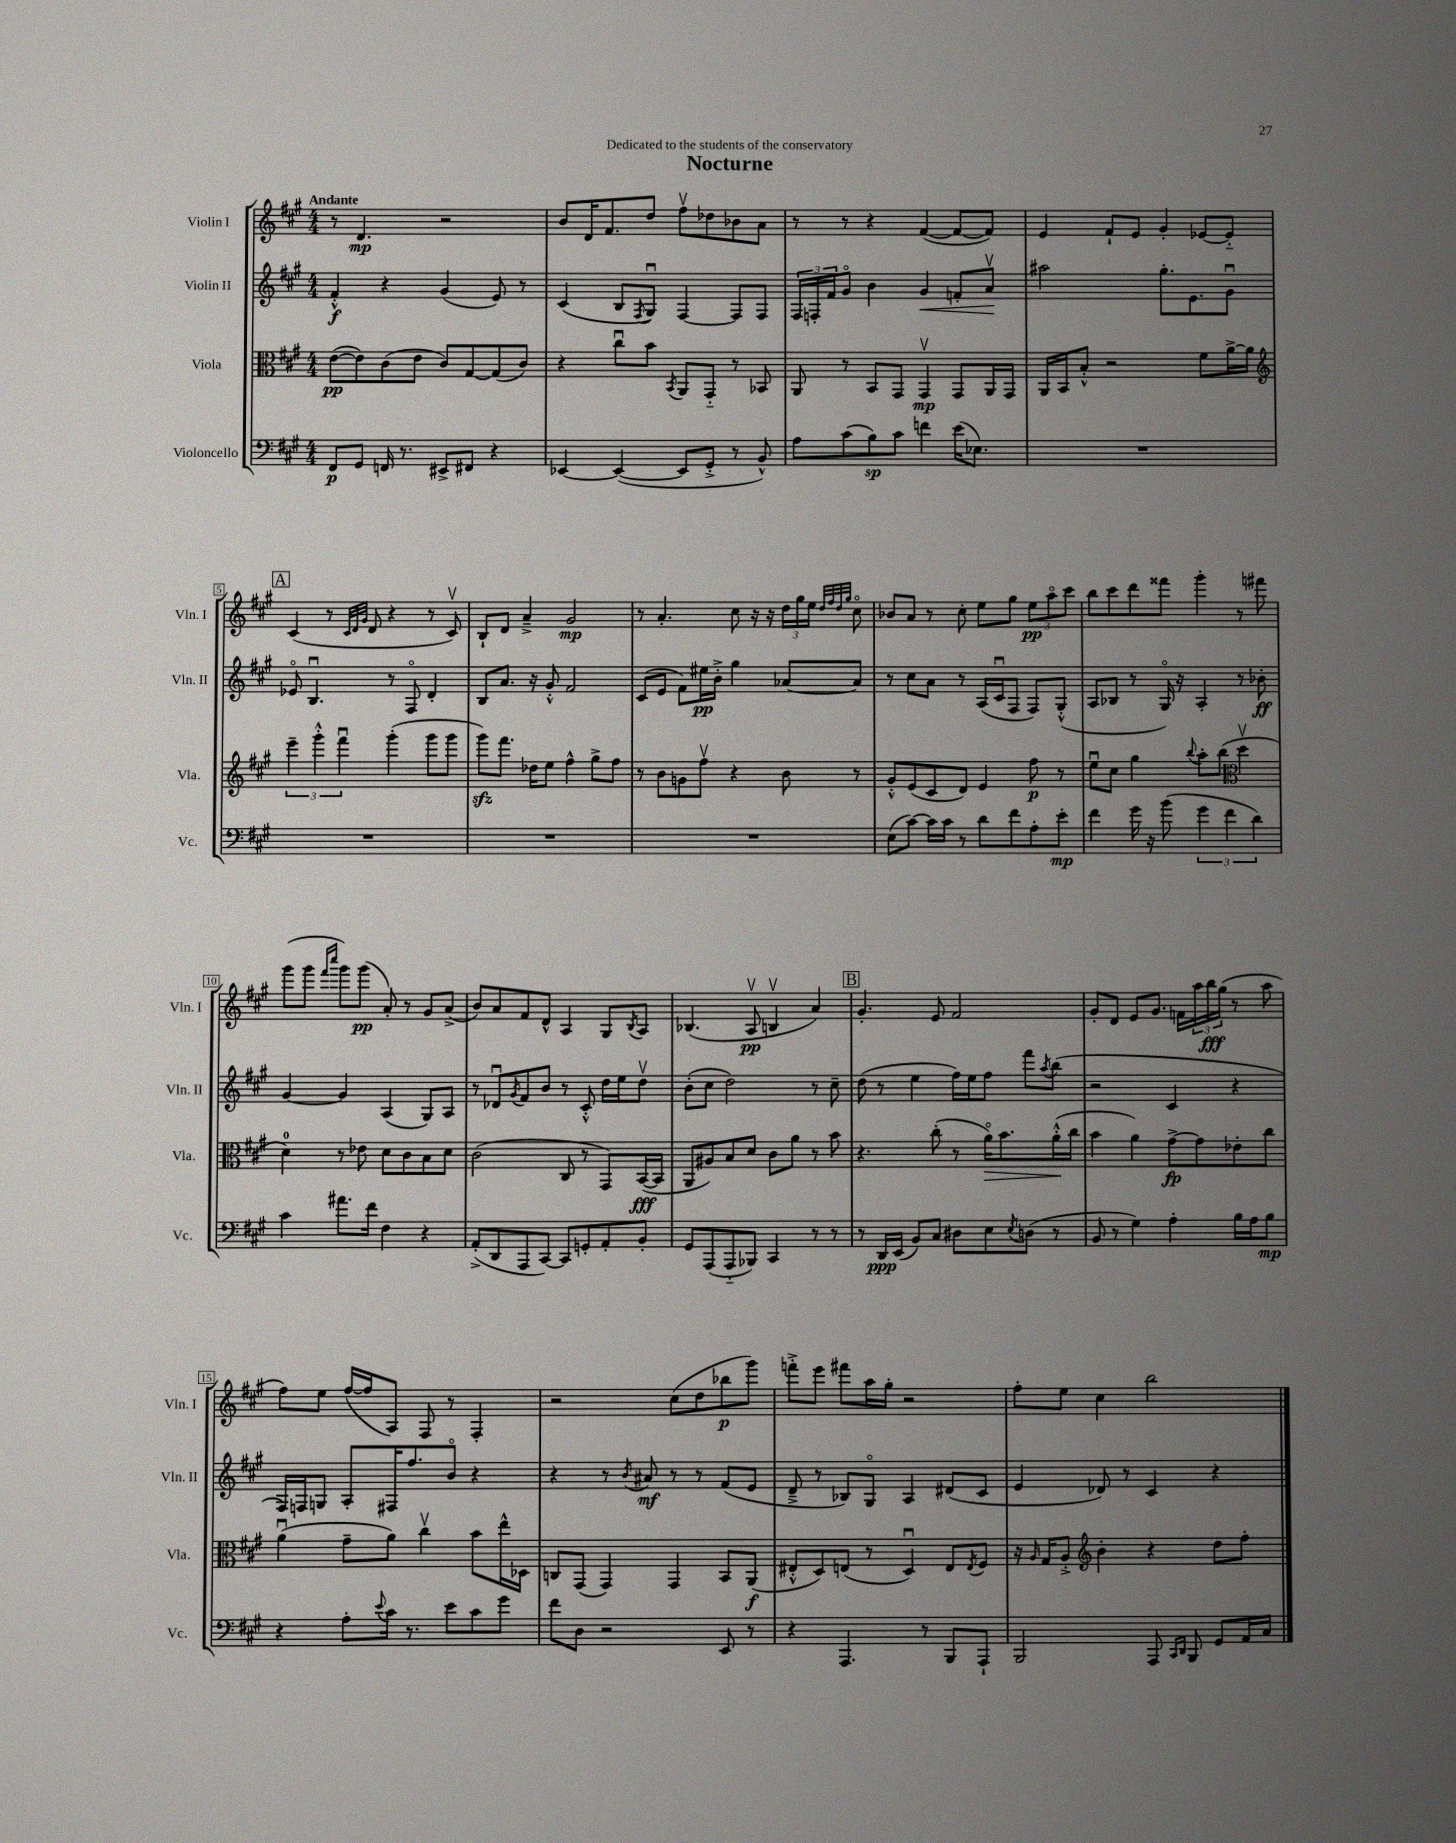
\header { title = "Nocturne" dedication = "Dedicated to the students of the conservatory" }
<<
\new StaffGroup <<
\new Staff = "s0" \with { instrumentName = "Violin I" shortInstrumentName = "Vln. I" } {
    \clef treble \key a \major \numericTimeSignature \time 4/4 \tempo "Andante"
    r8 d'4.\mp r2 |
    b'8 d'16 fis'8. d''8 fis''8\upbow des''8 bes'8 a'8 |
    r8 r8 r4 fis'4~( fis'8~ fis'8) |
    e'4 fis'8-! e'8 gis'4-. ees'8~ ees'8-_ |
    \mark \markup { \box "A" } cis'4( r8 \grace { cis'32 d'32 gis'32 } d'8 r4 r8 cis'8\upbow) |
    b8-! d'8 a'4---> gis'2\mp |
    r8 a'4.-. cis''8 r16 r16 \tuplet 3/2 { d''16 gis''16 e''16 } \grace { d''32 fis''32 d''32 gis''32 } cis''8\flageolet |
    bes'8 a'8 r8 cis''8-. e''8 gis''8 \tuplet 3/2 { e''8\pp a''8\flageolet cis'''8 } |
    b''8 cis'''8 d'''8 fisis'''8 gis'''4-. r8 fis'''8 |
    gis'''8( gis'''8 \grace { fis'''16 cis''''16 } gis'''8) gis'''8\pp( a'8-.) r8 gis'8 a'8->( |
    b'8) a'8 fis'8 d'8-^ a4 gis8 \acciaccatura { b8 } a8 |
    bes4.( a8\upbow\pp b4\upbow a'4) |
    \mark \markup { \box "B" } gis'4.-. e'8 fis'2 |
    gis'8-. d'8 e'8 gis'8. f'16 \tuplet 3/2 { a''16 b''16\fff gis''16( } r8 a''8 |
    fis''8) e''8 fis''16~( fis''16 a8) fis8 r8 fis4-. |
    r2 cis''8( d''8 bes''8\p gis'''8) |
    f'''8-.-> e'''8 fis'''8 a''16 gis''16-. r2 |
    fis''8-. e''8 cis''4 b''2 \bar "|." |
}
\new Staff = "s1" \with { instrumentName = "Violin II" shortInstrumentName = "Vln. II" } {
    \clef treble \key a \major \numericTimeSignature \time 4/4
    fis'4-.-^\f r4 gis'4( e'8) r8 |
    cis'4( b8 \acciaccatura { fis8 } gis8\downbow) fis4~ fis8 fis8 |
    \tuplet 3/2 { fis16 f16-. fis'16 } gis'8\flageolet b'4 gis'4\< f'8-. a'8\upbow\! |
    ais''2 gis''8.-. e'8. gis'8\downbow |
    \mark \markup { \box "A" } ees'8\flageolet b4.\downbow r8 fis8\flageolet d'4-. |
    b8 a'8. r16 gis'8-.-^ fis'2 |
    cis'8( e'8 fis'8) eis''16\pp b'16-.-> gis''4 aes'8~ aes'8 |
    r8 cis''8 a'8 r8 a16( cis'16\downbow fis8 fis8) gis8-.-^( |
    a8 bes8 r8 gis16\flageolet) r16 a4-. r8 bes'8-.\ff |
    gis'4~ gis'4 a4( gis8) a8 |
    r8 des'8\downbow \acciaccatura { gis'8 } fis'8 b'8 r8 cis'8-.-^ d''16 e''16 d''8\upbow |
    b'8-.( cis''8 d''2) r8 cis''8-- |
    \mark \markup { \box "B" } d''8( r8 e''4 fis''16) e''16 fis''8 fis'''8 \acciaccatura { a''8 } b''8( |
    r2 cis'4 r4 |
    fis16) f16 g8 a8-. fis16 fis''8. b'8\flageolet r4 |
    r4 r8 \acciaccatura { b'8 } ais'8\mf r8 r8 fis'8( e'8 |
    d'8---> r8 bes8) gis8\flageolet a4 dis'8( cis'8 |
    e'4 des'8) r8 cis'4 r4 \bar "|." |
}
\new Staff = "s2" \with { instrumentName = "Viola" shortInstrumentName = "Vla." } {
    \clef alto \key a \major \numericTimeSignature \time 4/4
    e'8~\pp( e'8) cis'8( e'8 cis'8) gis8~ gis8( cis'8) |
    r4 cis''8\downbow b'8 \acciaccatura { b,8 } a,8 gis,8-_ r8 bes,8 |
    a,8 r8 b,8 gis,8 gis,4\upbow\mp gis,8 a,16 gis,16 |
    a,16 b,16 b8-.-^ r2 fis'8 a'16~-> a'16 |
    \mark \markup { \box "A" } \clef treble \tuplet 3/2 { e'''4-- gis'''4-.-^ fis'''4\downbow } gis'''4-.( gis'''8 gis'''8 |
    gis'''8\sfz) fis'''8. des''16 e''8 fis''4-^ gis''8-> fis''8 |
    r8 b'8 g'8 fis''8\upbow r4 b'8 r8 |
    gis'8-.-^ e'8( cis'8 d'8) e'4 fis''8\p r8 |
    e''8\downbow cis''8 gis''4 \appoggiatura { b''8 } a''8-. b''8( \clef alto d''4\upbow |
    d'4-0) r8 ees'8 d'8 cis'8 b8 d'8 |
    cis'2( cis8 r8 gis,8) b,16~\fff( b,16 |
    a,8 ais8) b8 d'8 cis'8 a'8 r8 b'8 |
    \mark \markup { \box "B" } r4. cis''8-.( r8 a'16\flageolet\>) b'8. a'16-.-^\!( cis''16 |
    b'4 a'4) gis'8~->\fp gis'8 ees'8-. cis''8 |
    a'4\downbow( gis'8-- a'8) cis''4\upbow b'8 e''16-^ des16 |
    c8 gis,8( gis,4) gis,4 b,8 a,8\f( |
    eis8-.-^ d8) e8( r8 d4\downbow) e8 \acciaccatura { e8 } fis8 |
    r16 \grace { a16 } gis16 a8-.-> \clef treble b'4-. r4 d''8 fis''8-. \bar "|." |
}
\new Staff = "s3" \with { instrumentName = "Violoncello" shortInstrumentName = "Vc." } {
    \clef bass \key a \major \numericTimeSignature \time 4/4
    fis,8\p gis,8 f,16 r8. eis,8-> fis,8 r4 |
    ees,4~ ees,4~( ees,8 gis,8-.-> r8 b,8-^) |
    a8 cis'8( b8\sp) cis'8 f'4 e'16( ees8.) |
    R1 |
    \mark \markup { \box "A" } R1 |
    R1 |
    R1 |
    e8( cis'8~) cis'16 cis'16 r8 d'8 fis'8 a8-. e'8-.\mp |
    fis'4 gis'16 r16 b'8( \tuplet 3/2 { gis'4 fis'4 d'4) } |
    cis'4 ais'8. fis'16 fis4 r4 |
    a,8-.->( d,8 a,,8 cis,8~) cis,8 g,8-. a,8-. b,8-. |
    gis,8 a,,8( a,,8-_ bes,,8) cis,4 r8 r8 |
    \mark \markup { \box "B" } r8 d,16\ppp e,16( b,8) cis8 dis8 e8 \acciaccatura { e8 } d8( r8 |
    b,8 r8 gis4) a4-. b16 a16 b8\mp |
    r4 a8-. \appoggiatura { e'8 } cis'16 r8. e'8 cis'8 gis'8 |
    fis'8 d8 r2 e,8 r8 |
    r4 a,,4. r8 b,,8 a,,8-! |
    b,,2 a,,8 \grace { cis,16 d,16 } b,,8 gis,8 a,16 cis16 \bar "|." |
}
>>
>>
\layout { \context { \Score \override BarNumber.stencil = #(make-stencil-boxer 0.1 0.3 ly:text-interface::print) } }
